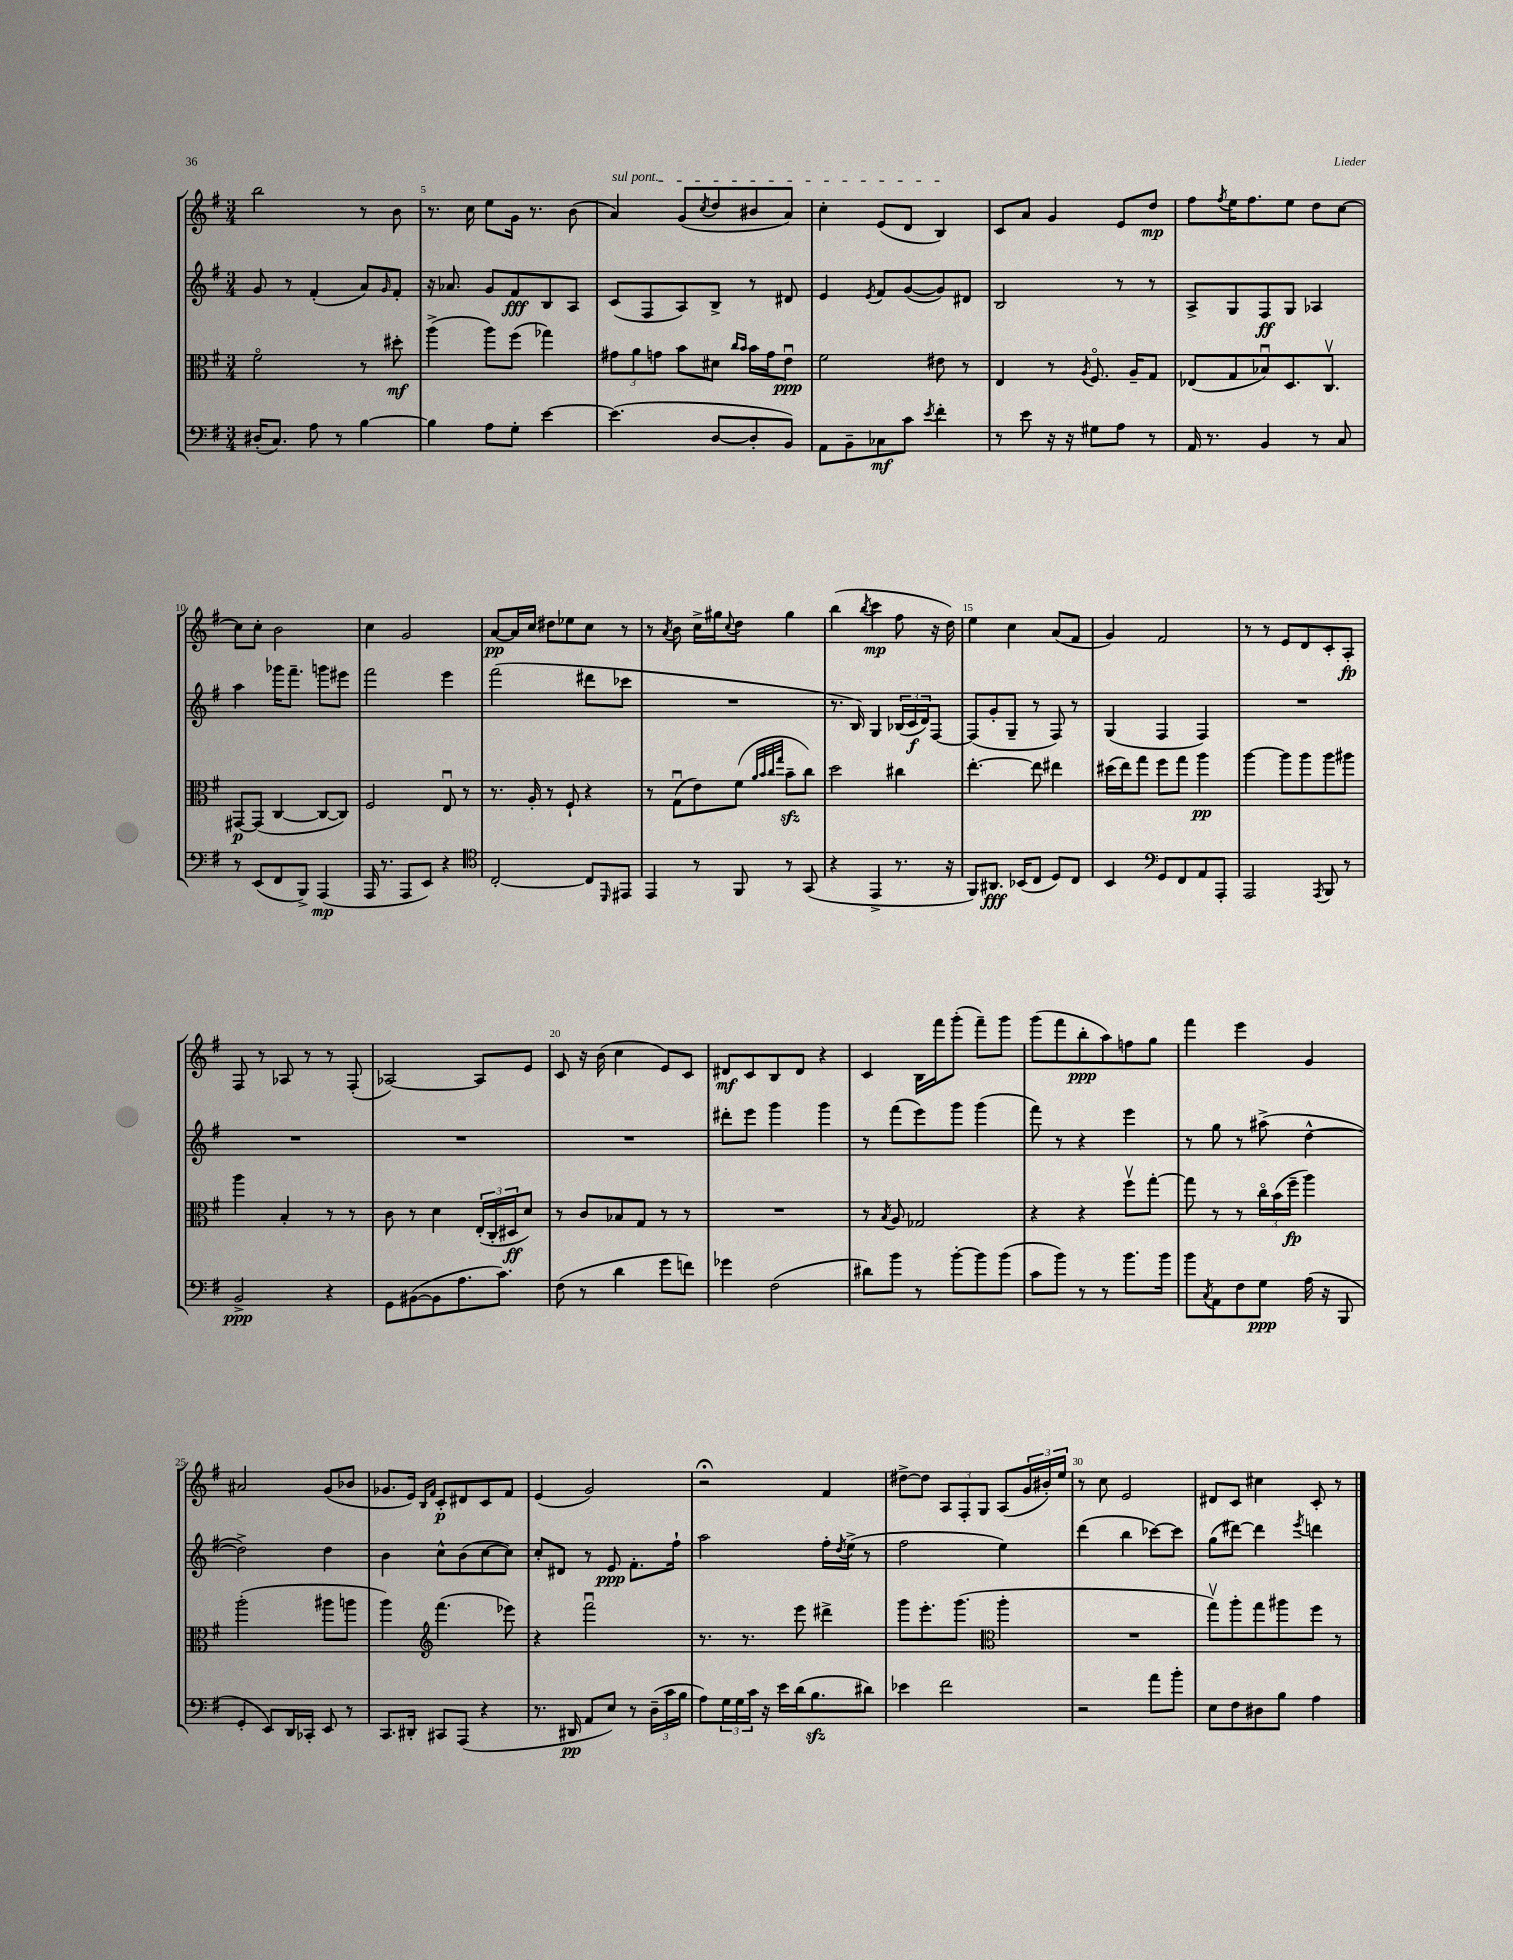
<<
\new StaffGroup <<
\new Staff = "s0" {
    \clef treble \key g \major \numericTimeSignature \time 3/4
    b''2 r8 b'8 |
    r8. c''16 e''8 g'16 r8. b'8( |
    \once \override TextSpanner.bound-details.left.text = \markup { \italic "sul pont." } a'4\startTextSpan) g'8( \acciaccatura { c''8 } d''8 bis'8 a'8) |
    c''4-. e'8( d'8 b4\stopTextSpan) |
    c'8 a'8 g'4 e'8 d''8\mp |
    fis''8 \acciaccatura { fis''8 } e''16 fis''8. e''8 d''8 c''8~ |
    c''8 c''8-. b'2 |
    c''4 g'2 |
    a'8~\pp a'16 c''16 dis''8 ees''8 c''8 r8 |
    r8 \acciaccatura { a'8 } b'8 c''16-> gis''16 \appoggiatura { c''8 } d''8 gis''4 |
    b''4( \acciaccatura { b''8 } c'''4\mp fis''8 r16 d''16) |
    e''4 c''4 a'8( fis'8 |
    g'4) fis'2 |
    r8 r8 e'8 d'8 c'8-. a8-.\fp |
    fis8 r8 aes8 r8 r8 fis8-.( |
    aes2~) aes8 e'8 |
    c'8 r16 b'16( c''4 e'8) c'8 |
    dis'8\mf c'8 b8 dis'8 r4 |
    c'4 b16 fis'''16 g'''8-.( fis'''8--) g'''8 |
    g'''8( fis'''8 b''8-.\ppp a''8) f''8 g''8 |
    fis'''4 e'''4 g'4 |
    ais'2 g'8( bes'8 |
    ges'8. e'16) \grace { b16 fis'16 } c'8-.\p dis'8 c'8 fis'8 |
    e'4( g'2) |
    r2\fermata fis'4 |
    dis''8~-> dis''8 \tuplet 3/2 { a8 fis8-. g8 } a8( \tuplet 3/2 { g'16 bis'16-.) e''16 } |
    r8 c''8 e'2 |
    dis'8 c'8 cis''4 c'8-. r8 \bar "|." |
}
\new Staff = "s1" {
    \clef treble \key g \major \numericTimeSignature \time 3/4
    g'8 r8 fis'4-.( a'8) \grace { g'16 } fis'8-. |
    r16 aes'8. g'8 fis'8\fff b8 a8 |
    c'8( fis8 a8) b8-> r8 dis'8 |
    e'4 \acciaccatura { e'8 } fis'8 g'8~( g'8) dis'8 |
    b2 r8 r8 |
    a8-> g8 fis8\ff g8 aes4 |
    a''4 ges'''16 fis'''8.-- g'''8 eis'''8 |
    fis'''2 e'''4 |
    fis'''2( dis'''8 ces'''8 |
    R2. |
    r8. b16) g4 \tuplet 3/2 { bes16( c'16\f d'16) } fis8~ |
    fis8( g'8-. g8-- r8 fis8) r8 |
    g4( fis4 fis4) |
    R2. |
    R2. |
    R2. |
    R2. |
    dis'''8-. e'''8 g'''4 g'''4 |
    r8 fis'''8( e'''8) g'''8 g'''4( |
    fis'''8) r8 r4 e'''4 |
    r8 g''8 r8 ais''8->( d''4~-^ |
    d''2->) d''4 |
    b'4 c''8-^ b'8( c''8~ c''8) |
    c''8-. dis'8 r8 e'8\ppp fis'8.-. fis''16-! |
    a''2 fis''16-. \acciaccatura { d''8 } e''16->( r8 |
    fis''2 e''4) |
    d'''4( b''4 ces'''8~) ces'''8 |
    g''8( dis'''8~) dis'''4 \acciaccatura { e'''8 } d'''4 \bar "|." |
}
\new Staff = "s2" {
    \clef alto \key g \major \numericTimeSignature \time 3/4
    fis'2\flageolet r8 dis''8-.\mf |
    a''4->( a''8) fis''8( ges''4) |
    \tuplet 3/2 { gis'8 a'8 g'8 } b'8 dis'8 \grace { c''16 b'16 } b'16 g'16 e'8\downbow\ppp |
    fis'2 eis'8 r8 |
    e4 r8 \acciaccatura { a8 } fis8.\flageolet a16-- g8 |
    ees8( g8 bes8\downbow) d8. c8.\upbow |
    gis,8~\p gis,8( c4~ c8~ c8) |
    fis2 e8\downbow r8 |
    r8. a16-. r8 fis8-! r4 |
    r8 g8\downbow( e'8) fis'8( \grace { a'32 b'32 c''32 g''32 } b'8--\sfz c''8) |
    d''2 cis''4 |
    e''4.~-. e''8 eis''4 |
    dis''16( e''16) g''8 fis''8 g''8 a''4\pp |
    a''4~ a''8 a''8 a''8 ais''8 |
    a''4 b4-. r8 r8 |
    c'8 r8 d'4 \tuplet 3/2 { e16-.( c16-. dis16\ff } d'8) |
    r8 c'8 bes8 g8 r8 r8 |
    R2. |
    r8 \acciaccatura { b8 } a8 ges2 |
    r4 r4 fis''8\upbow g''8~-. |
    g''8 r8 r8 \tuplet 3/2 { c''16\flageolet b'16( fis''16--\fp } a''4) |
    a''2-.( ais''8 a''8 |
    a''4) \clef treble fis'''4.( ees'''8) |
    r4 fis'''2\downbow |
    r8. r8. e'''8 dis'''4-> |
    g'''8 e'''8.-. g'''8.( \clef alto a''4-. |
    R2. |
    g''8\upbow) a''8-. g''8 ais''8 fis''8 r8 \bar "|." |
}
\new Staff = "s3" {
    \clef bass \key g \major \numericTimeSignature \time 3/4
    dis16-.( c8.) a8 r8 b4~ |
    b4 a8 g8-. e'4~ |
    e'4.( d8~ d8-. b,8) |
    a,8 b,8-- ces8\mf c'8 \acciaccatura { e'8 } fis'4-. |
    r8 e'8 r16 r16 gis8 a8 r8 |
    a,16 r8. b,4 r8 c8 |
    r8 e,8( fis,8 b,,8->) a,,4\mp( |
    a,,16 r8. a,,8 e,8) r4 |
    \clef tenor c2~-. c8 \grace { d,16 } eis,8 |
    e,4 r8 fis,8 r8 g,8( |
    r4 e,4-> r8. r16 |
    fis,8) ais,8.\fff bes,16( c8 d8) c8 |
    b,4 \clef bass g,8 fis,8 a,8 a,,8-. |
    a,,2 \acciaccatura { a,,8 } b,,8 r8 |
    b,2->\ppp r4 |
    g,8 bis,8~( bis,8 a8. c'8.) |
    fis8( r8 d'4 g'8 f'8) |
    ges'4 fis2( |
    dis'8) b'8 r8 b'8~-. b'8 b'8( |
    c'8 b'8) r8 r8 b'8. b'16 |
    b'8 \acciaccatura { c8 } a,8 fis8 g8\ppp a16( r16 b,,8 |
    g,4-. e,8) d,16 ces,16-. e,8 r8 |
    c,8. dis,16-. cis,8 a,,8( r4 |
    r8. dis,16\pp a,8 e8) r8 \tuplet 3/2 { d16--( c'16 b16 } |
    a8) \tuplet 3/2 { g16 g16 c'16 } r16 e'16 d'16( b8.\sfz dis'8) |
    ees'4 fis'2 |
    r2 a'8 b'8-. |
    e8 fis8 dis8 b8 a4 \bar "|." |
}
>>
>>
\layout { \context { \Score currentBarNumber = #4 \override BarNumber.break-visibility = ##(#f #t #t) barNumberVisibility = #(every-nth-bar-number-visible 5) } }
